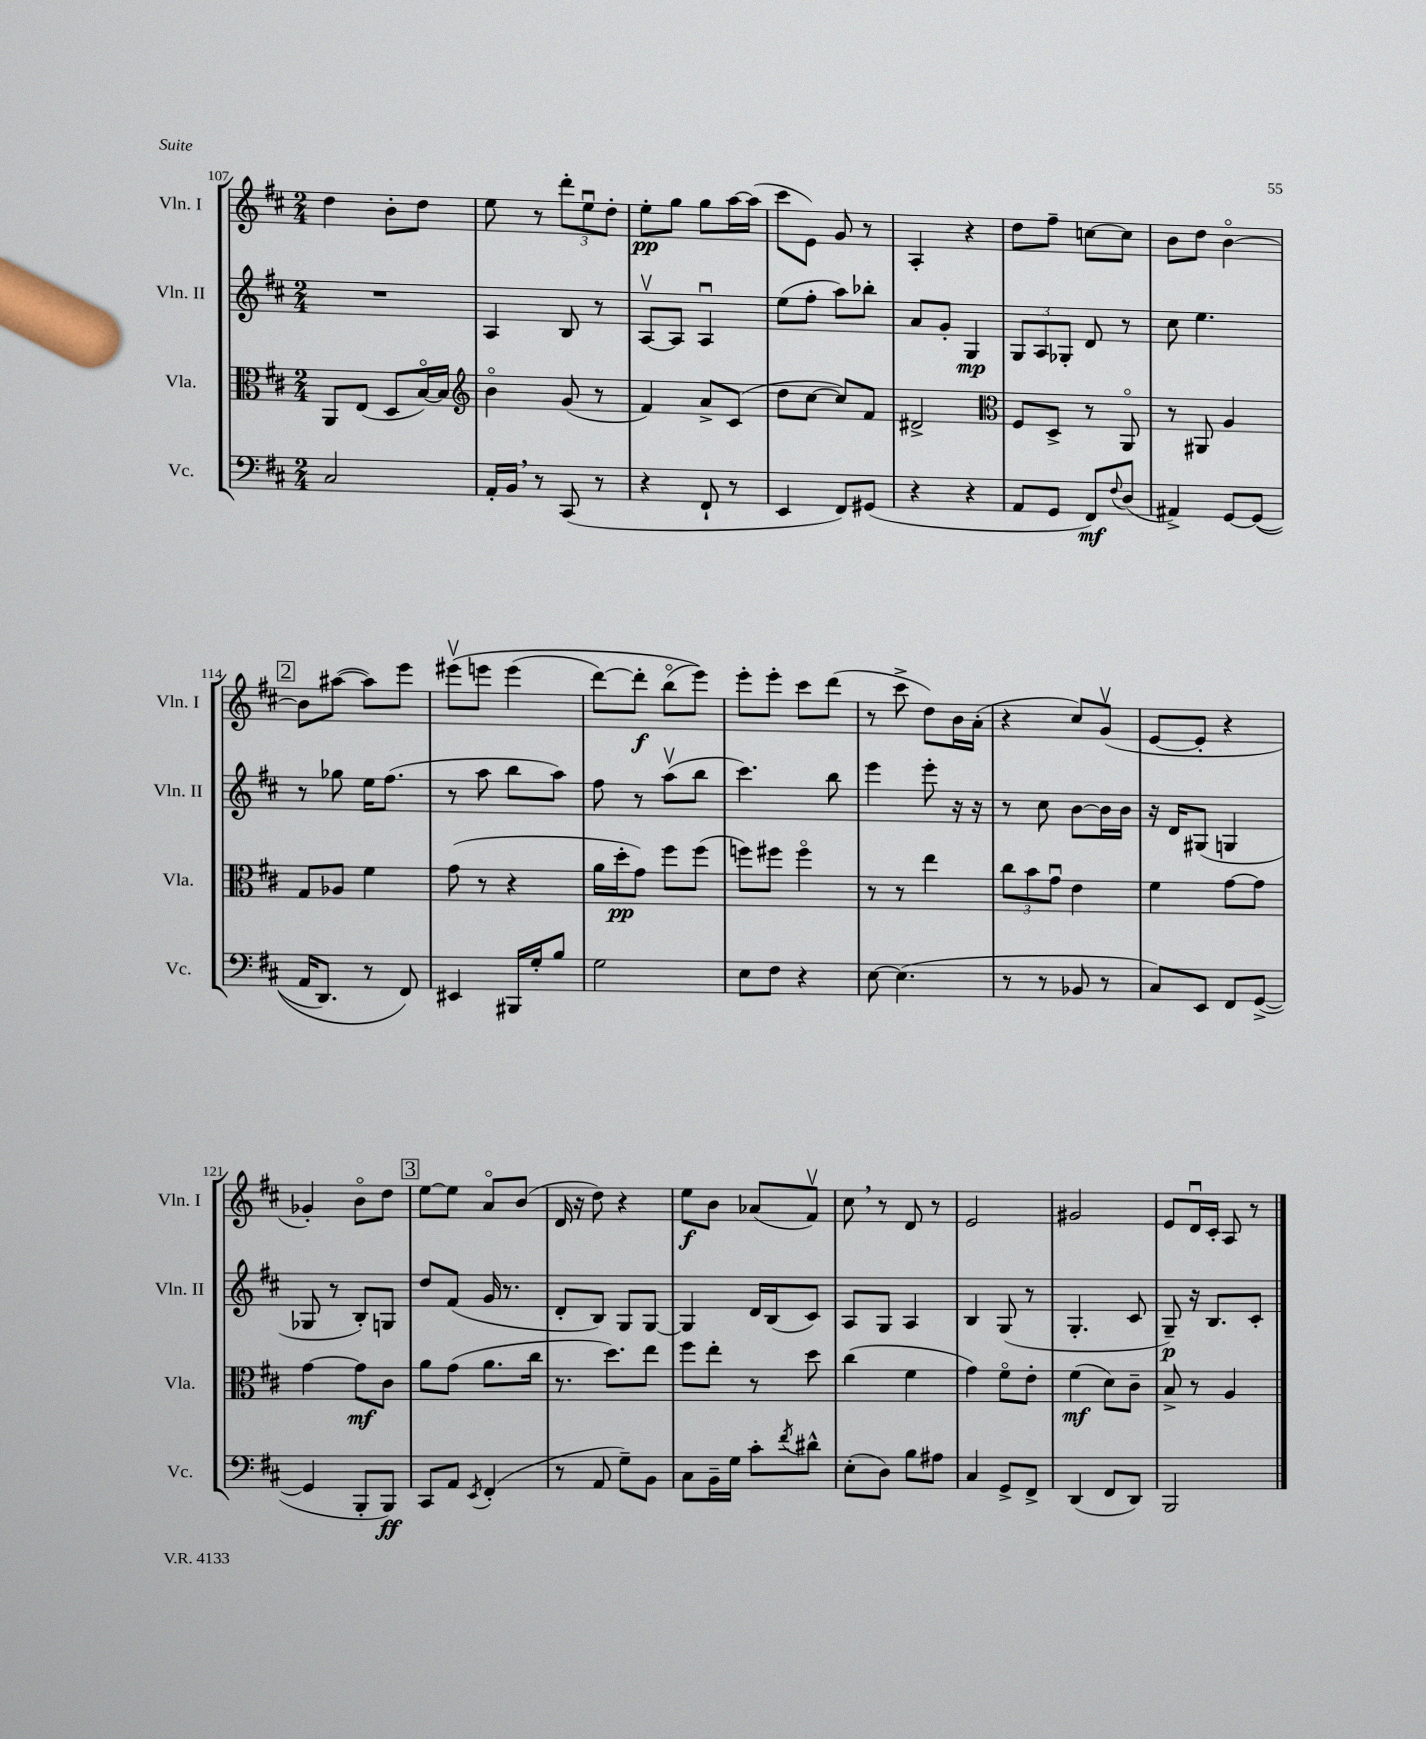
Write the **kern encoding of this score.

**kern	**dynam	**kern	**dynam	**kern	**dynam	**kern	**dynam
*part4	*part4	*part3	*part3	*part2	*part2	*part1	*part1
*staff4	*staff4	*staff3	*staff3	*staff2	*staff2	*staff1	*staff1
*I"Vc.	*	*I"Vla.	*	*I"Vln. II	*	*I"Vln. I	*
*I'Vc.	*	*I'Vla.	*	*I'Vln. II	*	*I'Vln. I	*
*clefF4	*	*clefC3	*	*clefG2	*	*clefG2	*
*k[f#c#]	*	*k[f#c#]	*	*k[f#c#]	*	*k[f#c#]	*
*M2/4	*	*M2/4	*	*M2/4	*	*M2/4	*
=107	=107	=107	=107	=107	=107	=107	=107
2C#/	.	8AA/L	.	2r	.	4dd\	.
.	.	(8E/J	.	.	.	.	.
.	.	8D/L	.	.	.	8b'\L	.
.	.	[16B/L)	.	.	.	8dd\J	.
.	.	16B/JJ]	.	.	.	.	.
=108	=108	=108	=108	=108	=108	=108	=108
*	*	*clefG2	*	*	*	*	*
16AA'/LL	.	4b\	.	4A/	.	8ee\	.
16BB,/JJ	.	.	.	.	.	.	.
8r	.	.	.	.	.	8r	.
(8CC#/	.	(8g/	.	8B/	.	12ddd'\L	.
.	.	.	.	.	.	12eeu\	.
8r	.	8r	.	8r	.	.	.
.	.	.	.	.	.	12dd'\J	.
=109	=109	=109	=109	=109	=109	=109	=109
4r	.	4f#/)	.	[8Av/L	.	8ee'\L	pp
.	.	.	.	8A/J]	.	8gg\J	.
8FF#`/	.	8a^/L	.	4Au/	.	8gg\L	.
8r	.	(8c#/J	.	.	.	[16aa\L	.
.	.	.	.	.	.	(16aa\JJ]	.
=110	=110	=110	=110	=110	=110	=110	=110
4EE/	.	8dd\L	.	(8ee\L	.	8ccc#\L	.
.	.	[8cc#\J	.	8ff#'\J	.	8e\J)	.
8FF#/L)	.	8cc#/L])	.	8aa\L)	.	8g/	.
(8GG#X/J	.	8f#/J	.	8bb-X'\J	.	8r	.
=111	=111	=111	=111	=111	=111	=111	=111
4r	.	2d#X^/	.	8a/L	.	4A'/	.
.	.	.	.	8g'/J	.	.	.
4r	.	.	.	4G/	mp	4r	.
=112	=112	=112	=112	=112	=112	=112	=112
*	*	*clefC3	*	*	*	*	*
8AA/L	.	8F#/L	.	12G/L	.	8dd\L	.
.	.	.	.	12A/	.	.	.
8GG/J	.	8D^/J	.	.	.	8ff#~\J	.
.	.	.	.	12G-X'/J	.	.	.
8FF#/L)	mf	8r	.	8d/	.	[8ccn\L	.
8qqF#/	.	.	.	.	.	.	.
(8D/J	.	8AA/	.	8r	.	8cc\J]	.
=113	=113	=113	=113	=113	=113	=113	=113
4AA#X^/)	.	8r	.	8cc#\	.	8b\L	.
.	.	8AA#X/	.	4.ee\	.	8dd\J	.
[8GG/L	.	4A/	.	.	.	[4b\	.
((8GG/J]	.	.	.	.	.	.	.
!!LO:LB:g=z
!!LO:REH:place=s1:t=2
=114	=114	=114	=114	=114	=114	=114	=114
16AA/KL	.	8G/L	.	8r	.	8b\L]	.
8.DD/J)	.	.	.	.	.	.	.
.	.	8A-X/J	.	8gg-X\	.	([8aa#X\J	.
8r	.	4f#\	.	16ee\KL	.	8aa#\L])	.
.	.	.	.	(8.ff#\J	.	.	.
8FF#/)	.	.	.	.	.	8eee\J	.
=115	=115	=115	=115	=115	=115	=115	=115
4EE#X/	.	(8g\	.	8r	.	(8eee#Xv\L	.
.	.	8r	.	8aa\	.	8eeen\J	.
16BBB#X/LL	.	4r	.	8bb\L	.	(4eee\	.
16G'/J	.	.	.	.	.	.	.
8B/J	.	.	.	8aa\J)	.	.	.
=116	=116	=116	=116	=116	=116	=116	=116
2G\	.	16a\LL	.	8ff#\	.	[8ddd\L)	.
.	.	16dd'\J	pp	.	.	.	.
.	.	8g\J)	.	8r	.	8ddd'\J]	f
.	.	8ff#\L	.	(8aav\L	.	(8bb\L	.
.	.	(8ff#\J	.	8bb\J	.	8eee\J))	.
=117	=117	=117	=117	=117	=117	=117	=117
8E\L	.	8ffn\L)	.	4.ccc#\)	.	8eee'\L	.
8F#\J	.	8ff#X\J	.	.	.	8eee'\J	.
4r	.	4ff#\	.	.	.	8ccc#\L	.
.	.	.	.	8bb\	.	(8ddd\J	.
=118	=118	=118	=118	=118	=118	=118	=118
[8E\	.	8r	.	4eee\	.	8r	.
(4.E\]	.	8r	.	.	.	8ccc#^\	.
.	.	4ee\	.	8eee'\	.	8dd\L)	.
.	.	.	.	16r	.	16b\L	.
.	.	.	.	16r	.	(16a'\JJ	.
=119	=119	=119	=119	=119	=119	=119	=119
8r	.	12cc#\L	.	8r	.	4r	.
.	.	12b\	.	.	.	.	.
8r	.	.	.	8cc#\	.	.	.
.	.	12gu\J	.	.	.	.	.
8BB-X/	.	4e\	.	[8b\L	.	8cc#/L)	.
8r	.	.	.	16b\L]	.	(8gv/J	.
.	.	.	.	16b\JJ	.	.	.
=120	=120	=120	=120	=120	=120	=120	=120
8C#/L)	.	4f#\	.	16r	.	[8e/L	.
.	.	.	.	16d/KL	.	.	.
8EE/J	.	.	.	(8G#X/J	.	8e'/J]	.
8FF#/L	.	[8g\L	.	4Gn/	.	4r	.
([8GG^/J	.	8g\J]	.	.	.	.	.
!!LO:LB:g=z
=121	=121	=121	=121	=121	=121	=121	=121
4GG/]	.	[4g\	.	8G-X/	.	4g-X'/)	.
.	.	.	.	8r	.	.	.
8BBB'/L	.	8g\L]	mf	8B'/L)	.	8b\L	.
8BBB/J)	ff	8c#\J	.	8Gn/J	.	8dd\J	.
!!LO:REH:place=s1:t=3
=122	=122	=122	=122	=122	=122	=122	=122
8CC#/L	.	8a\L	.	8dd/L	.	[8ee\L	.
8AA/J	.	(8g\J	.	(8f#/J	.	8ee\J]	.
8qEE/	.	.	.	.	.	.	.
(4FF#'/	.	8.a\L	.	16g/	.	8a/L	.
.	.	.	.	8.r	.	.	.
.	.	.	.	.	.	(8b/J	.
.	.	16cc#\Jk	.	.	.	.	.
=123	=123	=123	=123	=123	=123	=123	=123
8r	.	8.r	.	8d'/L	.	16d/	.
.	.	.	.	.	.	16r	.
8AA/	.	.	.	8B/J)	.	8dd\)	.
.	.	8.dd\L)	.	.	.	.	.
8G~\L)	.	.	.	8G/L	.	4r	.
8BB\J	.	8ee\J	.	[8G/J	.	.	.
=124	=124	=124	=124	=124	=124	=124	=124
8C#\L	.	8ff#\L	.	4G/]	.	8ee\L	f
16BB~\L	.	8ee'\J	.	.	.	8b\J	.
16G\JJ	.	.	.	.	.	.	.
8c#'\L	.	8r	.	16d/LL	.	(8a-X/L	.
.	.	.	.	(16B/J	.	.	.
8qf#/	.	.	.	.	.	.	.
8d#X^^\J	.	8dd\	.	8c#/J)	.	8f#v/J)	.
=125	=125	=125	=125	=125	=125	=125	=125
(8E'\L	.	(4cc#\	.	8A/L	.	8cc#,\	.
8D\J)	.	.	.	8G/J	.	8r	.
8B\L	.	4f#\	.	4A/	.	8d/	.
8A#X\J	.	.	.	.	.	8r	.
=126	=126	=126	=126	=126	=126	=126	=126
4C#/	.	4g\)	.	4B/	.	2e/	.
8GG^/L	.	8f#\L	.	(8G/	.	.	.
8FF#^/J	.	8e'\J	.	8r	.	.	.
=127	=127	=127	=127	=127	=127	=127	=127
(4DD/	.	(4f#\	mf	4.G'/	.	2g#X/	.
8FF#/L	.	8d\L)	.	.	.	.	.
8DD/J)	.	8c#~\J	.	8c#/	.	.	.
=128	=128	=128	=128	=128	=128	=128	=128
2BBB/	.	8B^/	.	8G~/)	p	8e/L	.
.	.	8r	.	16r	.	16du/L	.
.	.	.	.	8.B/L	.	16c#'/JJ	.
.	.	4A/	.	.	.	8A/	.
.	.	.	.	8c#'/J	.	8r	.
==	==	==	==	==	==	==	==
*-	*-	*-	*-	*-	*-	*-	*-
